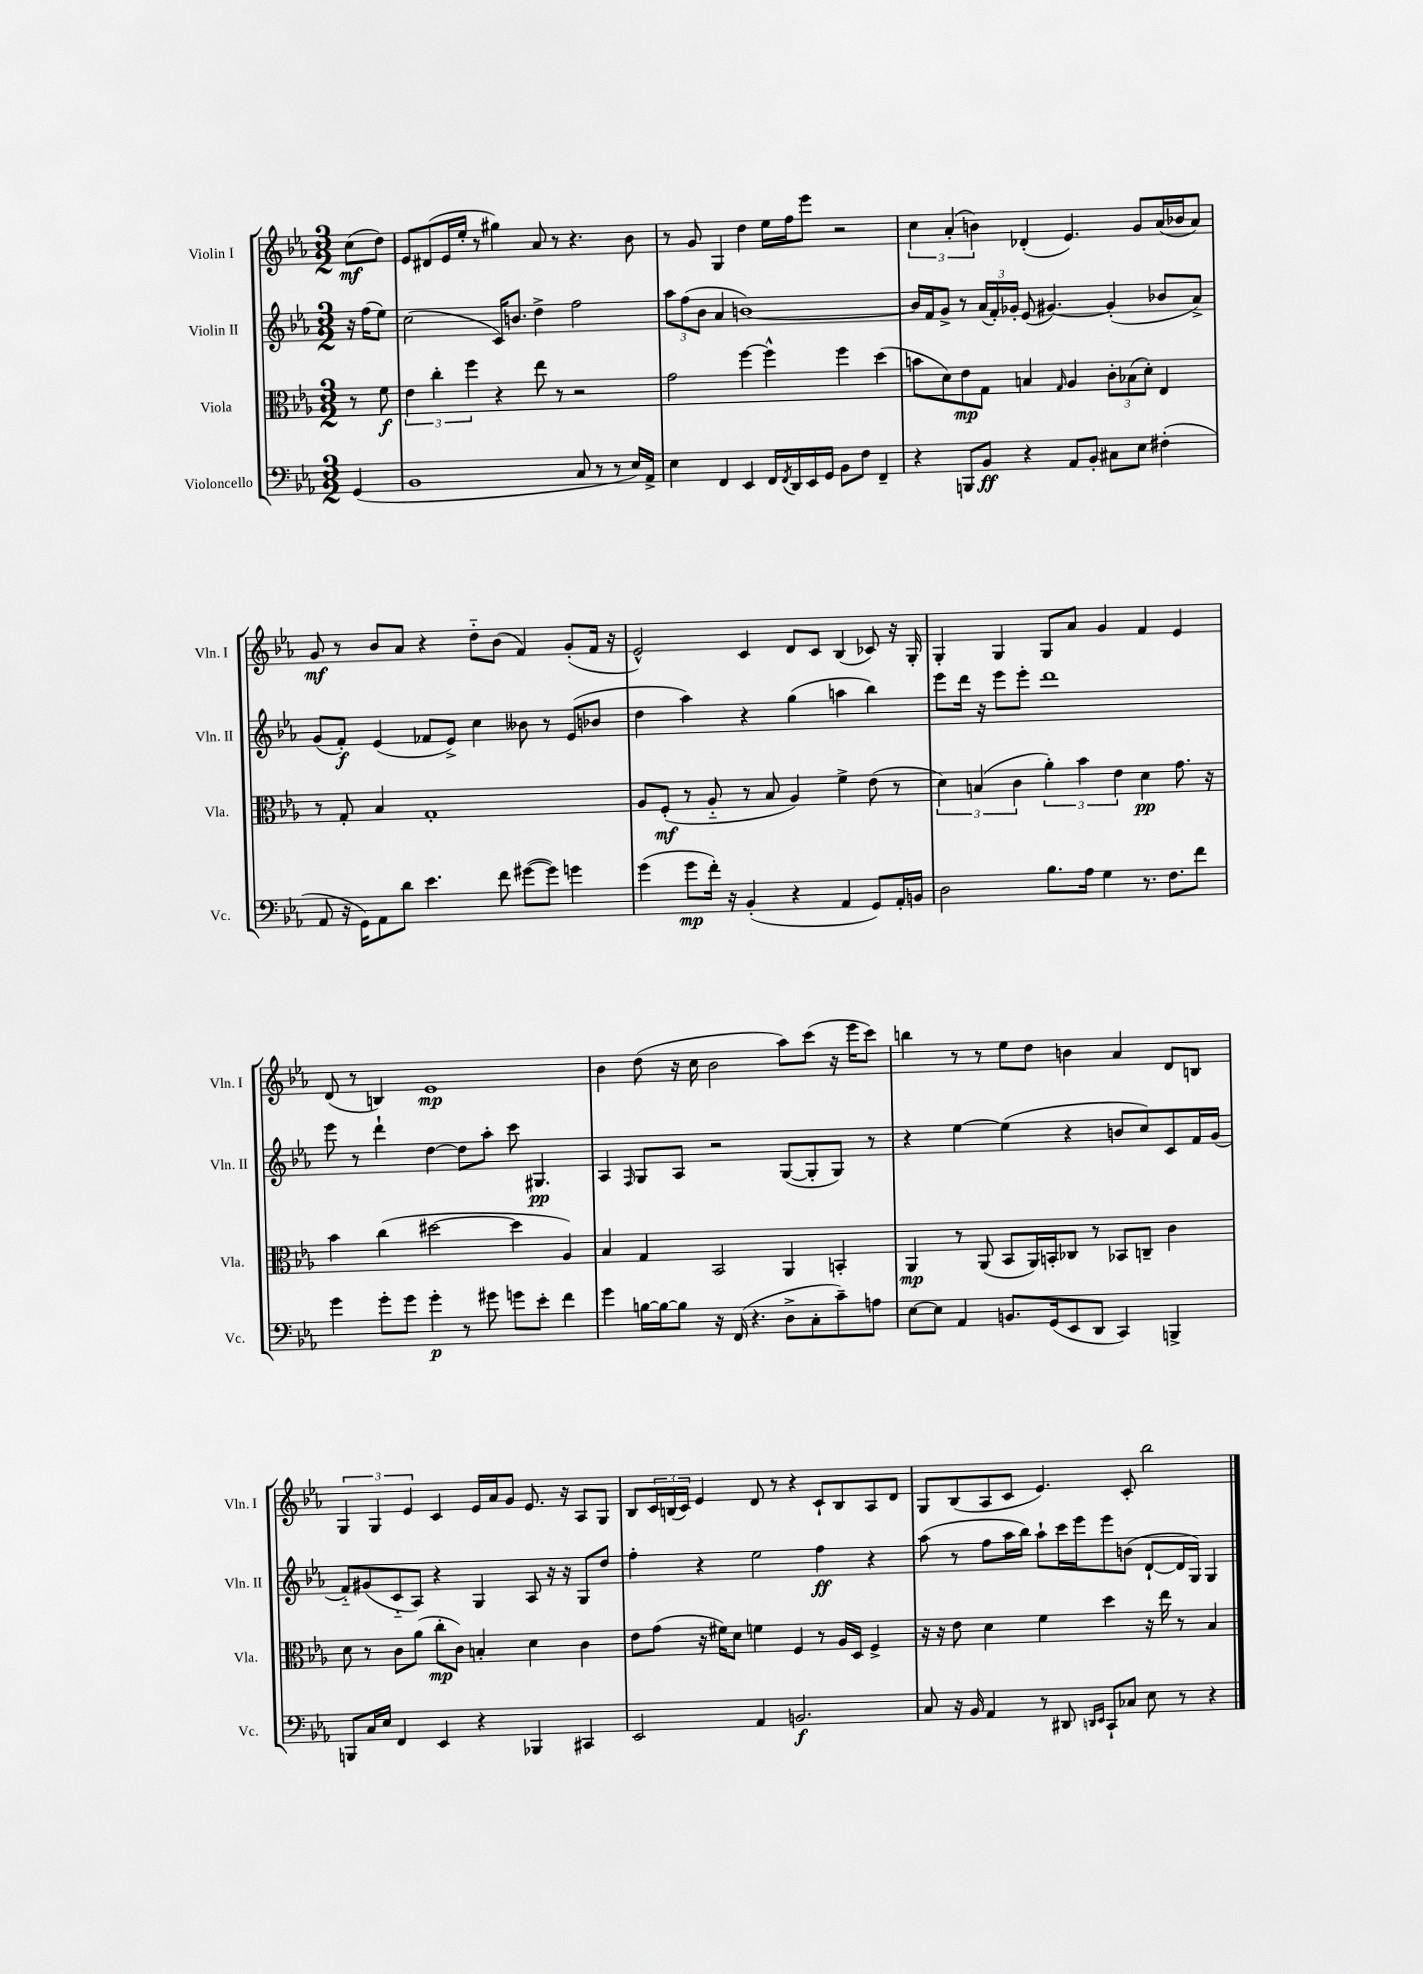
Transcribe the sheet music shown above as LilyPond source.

<<
\new StaffGroup <<
\new Staff = "s0" \with { instrumentName = "Violin I" shortInstrumentName = "Vln. I" } {
    \clef treble \key ees \major \numericTimeSignature \time 3/2 \partial 4
    c''8\mf( d''8) |
    ees'8 dis'8( ees'16 ees''16-. r8 gis''4) aes'8 r8 r4. bes'8 |
    r8 g'8 g4 d''4 ees''16 f''16 ees'''8 r2 |
    \tuplet 3/2 { c''4 aes'4-.( b'4) } des'4-.( ees'4.) g'8 aes'16( bes'16 aes'8) |
    g'8\mf r8 bes'8 aes'8 r4 d''8-_ bes'8( f'4) g'8-.( f'16 r16 |
    ees'2-^) c'4 d'8 c'8 bes4( ces'8) r16 g16-. |
    g4-. g4 g8 aes'8 g'4 f'4 ees'4 |
    d'8( r8 b4) ees'1\mp |
    bes'4 d''8( r16 c''16 bes'2 aes''8) c'''8( r16 ees'''16 c'''8) |
    b''4 r8 r8 ees''8 d''8 b'4 aes'4 d'8 b8 |
    \tuplet 3/2 { g4 g4 ees'4 } c'4 ees'16 aes'16 g'8 ees'8. r16 aes8 g8 |
    bes8 \tuplet 3/2 { c'16 b16( c'16) } ees'4 d'8 r8 r4 c'8-! b8 aes8 d'8 |
    g8 bes8( aes8 c'8 ees'4.) c'8-. bes''2 \bar "|." |
}
\new Staff = "s1" \with { instrumentName = "Violin II" shortInstrumentName = "Vln. II" } {
    \clef treble \key ees \major \numericTimeSignature \time 3/2 \partial 4
    r16 f''16( ees''8) |
    c''2( c'16) b'8. d''4-> f''2 |
    \tuplet 3/2 { aes''8 f''8( bes'8 } aes'4 b'1~) |
    b'16 f'16 g'8-> r8 \tuplet 3/2 { aes'16( f'16-.) ges'16-. } ees'8( gis'4.~) gis'4-.( bes'8 aes'8->) |
    g'8( f'8-.\f) ees'4( fes'8 ees'8->) c''4 beses'8 r8 ees'8( bes'8 |
    d''4 aes''4) r4 g''4( a''4 bes''4) |
    ees'''8 d'''16 r16 ees'''8 ees'''8-. d'''1 |
    ees'''8 r8 d'''4-! d''4~ d''8 aes''8-. c'''8 gis4.\pp |
    aes4 \grace { f16 } g8 aes8 r2 g8~( g8-. g8) r8 |
    r4 ees''4~ ees''4( r4 b'8 c''8) c'8 f'16 g'16( |
    f'8-_) gis'8( c'8-_ aes8) r4 g4 aes8 r16 r16 g8 d''8 |
    f''4-. r4 ees''2 f''4\ff r4 |
    aes''8( r8 f''8 aes''16 bes''16) aes''8-! c'''16 ees'''16 ees'''8 b'8( d'8~-! d'16 g16) g4 \bar "|." |
}
\new Staff = "s2" \with { instrumentName = "Viola" shortInstrumentName = "Vla." } {
    \clef alto \key ees \major \numericTimeSignature \time 3/2 \partial 4
    r8 f'8\f |
    \tuplet 3/2 { ees'4 c''4-. f''4 } r4 ees''8 r8 r2 |
    g'2 f''4~ f''4-^ f''4 d''4( |
    b'8 d'8) ees'8\mp g8 b4 \grace { g16 } aes4 \tuplet 3/2 { c'8-. bes8( d'8-.) } ees4 |
    r8 g8-. bes4 g1-. |
    aes8 f8-.\mf( r8 aes8-_ r8 bes8 aes4) f'4-> ees'8( r8 |
    \tuplet 3/2 { d'4) b4( c'4 } \tuplet 3/2 { aes'4-.) bes'4 ees'4 } d'4\pp g'8. r16 |
    bes'4 c''4( dis''2~ dis''4 aes4) |
    bes4 g4 bes,2 aes,4 b,4-. |
    aes,4\mp r8 aes,8( bes,8 aes,16) b,16-. ces8 r8 bes,8 c8-- c'4 |
    d'8 r8 c'8 aes'8( c''8-.\mp c'8) b4-. d'4 c'4 |
    ees'8 g'8( r16 fis'16) d'8 f'4 f4 r8 aes16 d16 f4-> |
    r16 r16 ees'8 d'4 f'4 d''4 r16 ees''16 r8 bes4 \bar "|." |
}
\new Staff = "s3" \with { instrumentName = "Violoncello" shortInstrumentName = "Vc." } {
    \clef bass \key ees \major \numericTimeSignature \time 3/2 \partial 4
    g,4( |
    bes,1 c8 r8 r8 ees16) aes,16-> |
    ees4 f,4 ees,4 f,16 \acciaccatura { f,8 } d,16 ees,16 g,16 bes,8 f8 f,4-- |
    r4 b,,8 bes,8\ff r4 aes,8 bes,8-. cis8 ees8 fis4-.( |
    aes,8 r16 g,16) aes,8 d'8 ees'4. f'8 gis'8~( gis'8) g'4 |
    g'4( g'8\mp f'16-.) r16 bes,4-.( r4 aes,4 g,8) aes,16-. b,16 |
    d2 bes8. aes16 g4 r8. f8. f'8 |
    g'4 g'8-. g'8 g'4-.\p r8 gis'8 g'8 ees'8-. f'4 |
    g'4 b16~ b16~ b8 r16 f,16( r4. d8-> c8-. c'8--) a8 |
    ees8~ ees8 aes,4 b,8. g,16( ees,8 d,8 c,4) b,,4-> |
    b,,8 c16 ees16 f,4 ees,4 r4 bes,,4 cis,4 |
    ees,2 aes,4 b,2.\f |
    c8 r16 bes,16 aes,4 r8 dis,8 \grace { d,16 ees,16 } c,8-! ces8 ees8 r8 r4 \bar "|." |
}
>>
>>
\layout { \context { \Score \remove "Bar_number_engraver" } }
